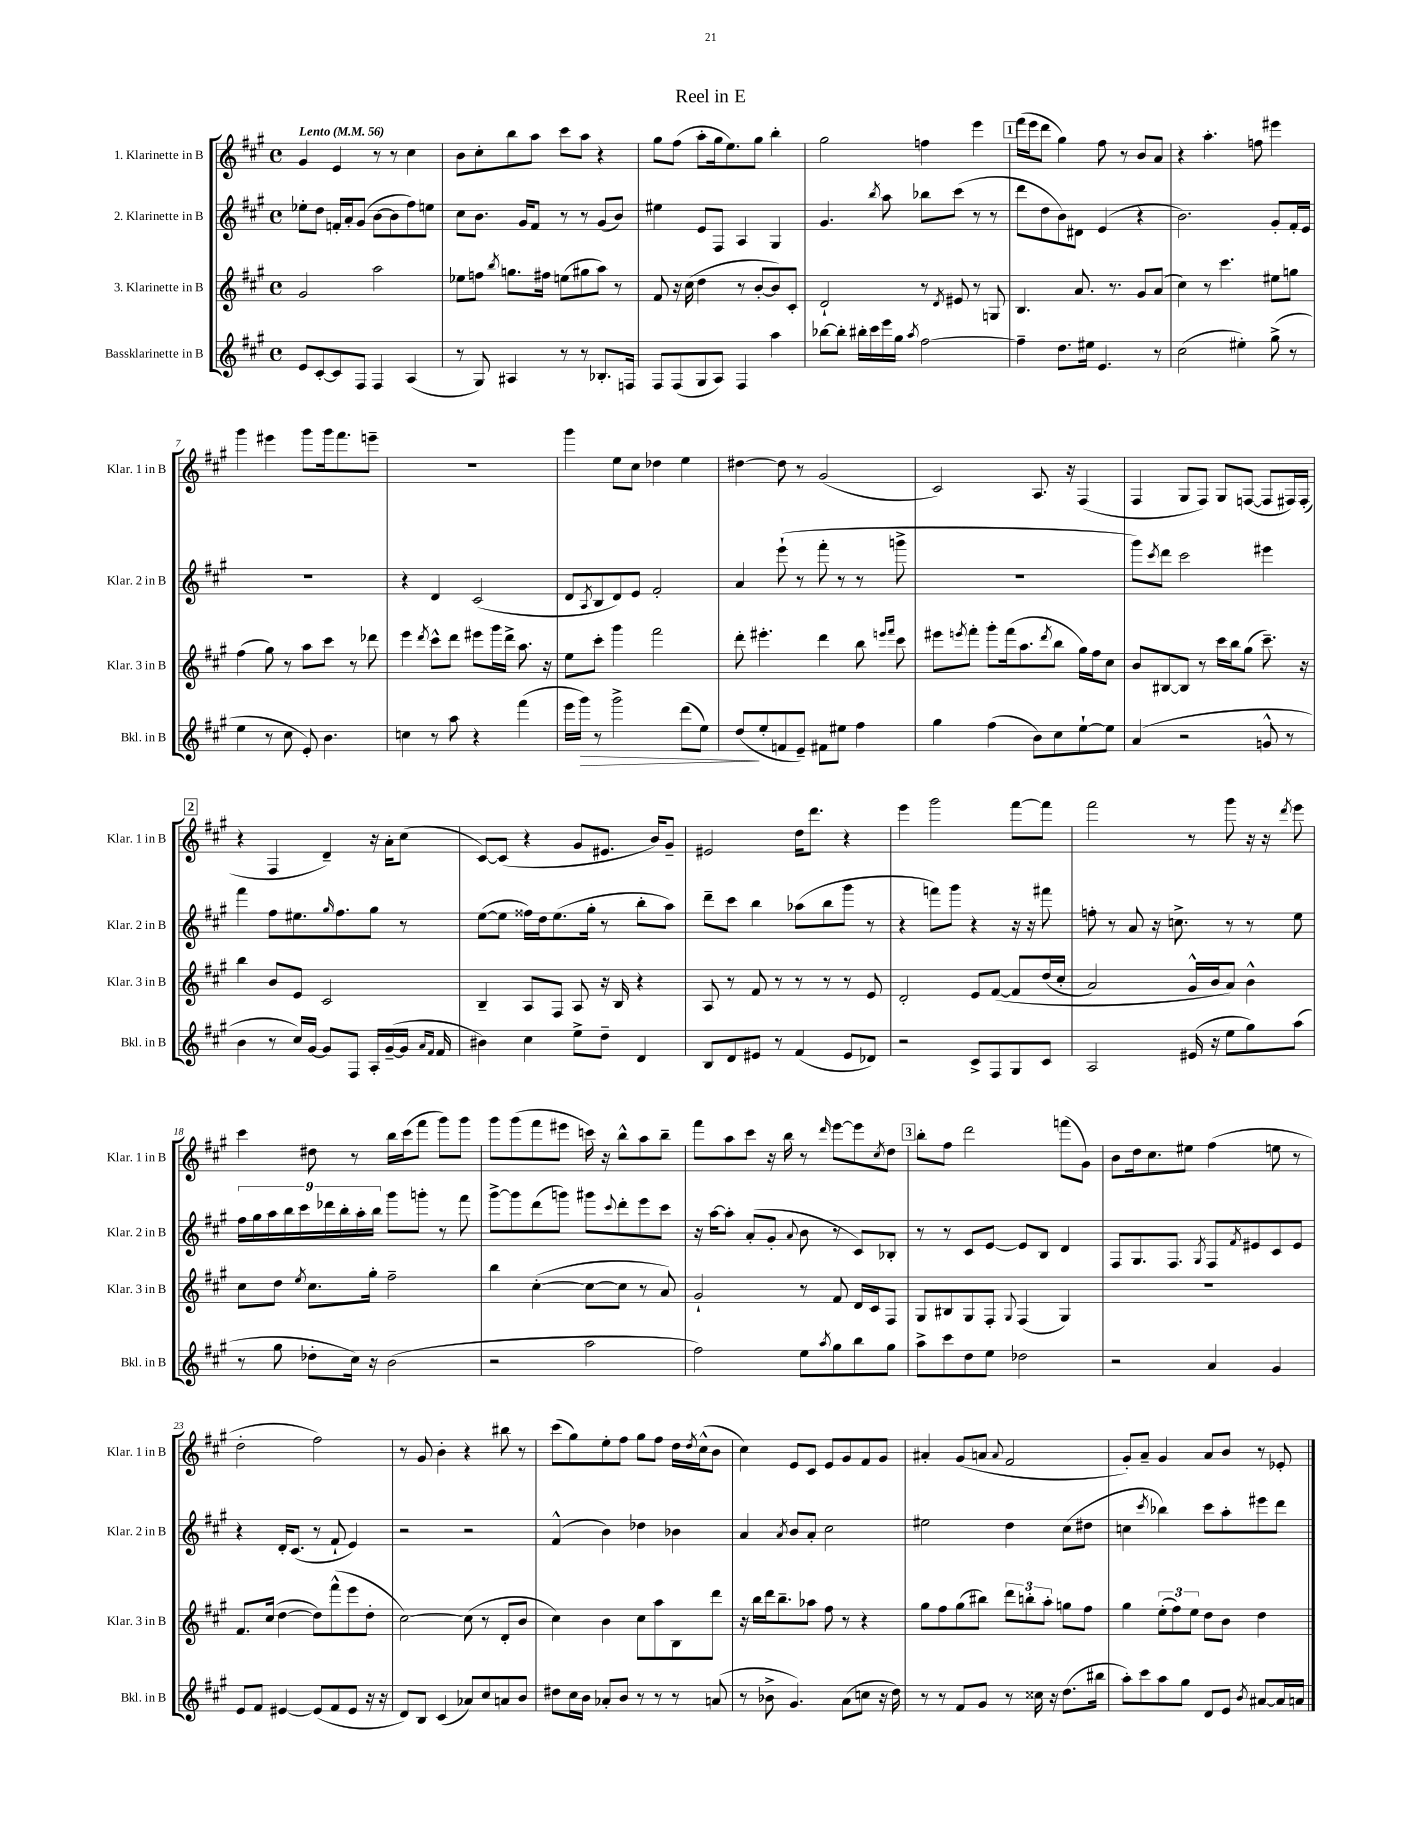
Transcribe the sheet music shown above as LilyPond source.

\header { title = "Reel in E" }
<<
\new StaffGroup <<
\new Staff = "s0" \with { instrumentName = "1. Klarinette in B" shortInstrumentName = "Klar. 1 in B" } {
    \clef treble \key a \major \defaultTimeSignature \time 4/4 \tempo "Lento" 4 = 56
    gis'4 e'4 r8 r8 cis''4 |
    b'8 cis''8-. b''8 a''8 cis'''8 a''8 r4 |
    gis''8 fis''8( a''8-. gis''16 e''8.) gis''8 b''4-. |
    gis''2 f''4 e'''4 |
    \mark \markup { \box "1" } fis'''16( e'''16 d'''8 gis''4) fis''8 r8 b'8 a'8 |
    r4 a''4.-. f''8 eis'''4 |
    gis'''4 eis'''4 gis'''8 gis'''16 fis'''8. e'''8-- |
    R1 |
    gis'''4 e''8 cis''8 des''4 e''4 |
    dis''4~ dis''8 r8 gis'2( |
    cis'2) a8. r16 fis4( |
    fis4 gis8 fis8) gis8 f8~( f8 fis16) fis16-.( |
    \mark \markup { \box "2" } r4 fis4 d'4--) r16 a'16-. cis''8( |
    cis'8~) cis'8( r4 gis'8 eis'8. b'16) gis'8-- |
    eis'2 d''16 d'''8. r4 |
    e'''4 gis'''2 fis'''8~ fis'''8 |
    fis'''2 r8 gis'''8 r16 r16 \acciaccatura { d'''8 } e'''8 |
    cis'''4 dis''8 r8 b''16 cis'''16( fis'''8 gis'''8) gis'''8 |
    gis'''8 gis'''8( fis'''8 eis'''8 c'''16) r16 b''8-^ a''8 b''8-- |
    fis'''8 a''8 cis'''8 r16 b''16 r8 \grace { d'''16 } e'''8~ e'''8 \acciaccatura { cis''8 } d''8 |
    \mark \markup { \box "3" } b''8-. fis''8 d'''2 f'''8( gis'8) |
    b'8 d''16 cis''8. eis''8 fis''4( e''8 r8 |
    d''2-. fis''2) |
    r8 gis'8 b'4-. r4 bis''8 r8 |
    cis'''8( gis''8) e''8-. fis''8 gis''8 fis''8 d''16 \acciaccatura { d''8 } cis''16-^( b'8 |
    cis''4) e'8 cis'8 e'8 gis'8 fis'8 gis'8 |
    ais'4-. gis'8( a'8 \appoggiatura { a'8 } fis'2 |
    gis'8-.) a'8-- gis'4 a'8 b'8 r8 ees'8-. \bar "|." |
}
\new Staff = "s1" \with { instrumentName = "2. Klarinette in B" shortInstrumentName = "Klar. 2 in B" } {
    \clef treble \key a \major \defaultTimeSignature \time 4/4
    ees''8-. d''8 f'16-. a'16-. gis'8( b'8~ b'8 fis''8) e''8 |
    cis''8 b'8. gis'16 fis'8 r8 r8 gis'8( b'8) |
    eis''4 e'8 fis8 a4 gis4 |
    gis'4. \acciaccatura { b''8 } a''8 bes''8 cis'''8( r8 r8 |
    \mark \markup { \box "1" } d'''8 d''8 b'8) dis'8 e'4( r4 |
    b'2.) gis'8-. fis'16-. e'16 |
    R1 |
    r4 d'4 cis'2( |
    d'8 \acciaccatura { a8 } b8 d'8) e'8 fis'2-. |
    a'4 e'''8-!( r8 fis'''8-. r8 r8 g'''8-> |
    R1 |
    gis'''8) \acciaccatura { cis'''8 } d'''8 cis'''2 eis'''4 |
    \mark \markup { \box "2" } fis'''4 fis''8 eis''8. \grace { gis''16 } fis''8. gis''8 r8 |
    e''8~( e''8 fisis''16) d''16 e''8.( gis''16-. r8 b''8-. a''8) |
    d'''8-- cis'''8 b''4 aes''8( b''8 gis'''8 r8 |
    r4 f'''8) gis'''8 r4 r16 r16 fis'''8 |
    f''8-. r8 a'8 r16 c''8.-> r8 r8 e''8 |
    \tuplet 9/8 { fis''16 gis''16 a''16 b''16 cis'''16 des'''16 b''16-. a''16-. b''16 } gis'''8 g'''8-. r8 fis'''8 |
    gis'''8~-> gis'''8 d'''8( g'''8) gis'''8 \appoggiatura { cis'''8 } d'''8-. e'''8 cis'''8 |
    r16 a''16~ a''8-. a'8-.( gis'8-. \appoggiatura { a'8 } b'8 r8 cis'8) bes8-. |
    \mark \markup { \box "3" } r8 r8 cis'8 e'8~ e'8 b8 d'4 |
    fis8 gis8. fis8. \acciaccatura { gis8 } fis8 \acciaccatura { fis'8 } eis'8 cis'8 eis'8 |
    r4 d'16-. cis'8.( r8 fis'8-! e'4) |
    r2 r2 |
    fis'4-^( b'4) des''4 bes'4 |
    a'4 \acciaccatura { a'8 } b'8 a'8-. cis''2 |
    eis''2 d''4 cis''8( dis''8 |
    c''4 \acciaccatura { cis'''8 } bes''4) cis'''8 a''8-. eis'''8 d'''8 \bar "|." |
}
\new Staff = "s2" \with { instrumentName = "3. Klarinette in B" shortInstrumentName = "Klar. 3 in B" } {
    \clef treble \key a \major \defaultTimeSignature \time 4/4
    gis'2 a''2 |
    ees''8 f''8 \acciaccatura { b''8 } g''8. fis''16 e''8( gis''8 a''8) r8 |
    fis'8 r16 cis''16( d''4 r8 b'8~-. b'8) cis'8-. |
    d'2-! r8 \acciaccatura { d'8 } eis'8 r8 g8 |
    \mark \markup { \box "1" } b4. a'8. r8. gis'8 a'8( |
    cis''4) r8 cis'''4. eis''8 g''8 |
    fis''4( gis''8) r8 a''8 cis'''8 r8 des'''8 |
    e'''4 \acciaccatura { d'''8 } cis'''8-^ d'''8 eis'''8 gis'''16 d'''16-> a''8. r16 |
    e''8 cis'''8-. gis'''4 fis'''2 |
    d'''8-. eis'''4.-. d'''4 b''8 \grace { e'''16 fis'''16 } cis'''8 |
    eis'''8 \acciaccatura { e'''8 } fis'''8-. gis'''8-. fis'''16( a''8. \acciaccatura { d'''8 } b''8 gis''16) fis''16 cis''8 |
    b'8 bis8~ bis8 r8 cis'''16 b''16 gis''8( cis'''8.--) r16 |
    \mark \markup { \box "2" } b''4 b'8 e'8 cis'2 |
    b4-- a8 fis8 a8 r16 b16 r4 |
    a8 r8 fis'8 r8 r8 r8 r8 e'8 |
    d'2-. e'8 fis'8~\( fis'8 d''16( cis''16-. |
    a'2) gis'16-^ b'16 a'8\) b'4-^ |
    cis''8 d''8 \acciaccatura { e''8 } cis''8. gis''16-. fis''2-- |
    b''4 cis''4~-.( cis''8~ cis''8 r8 a'8) |
    gis'2-! r8 fis'8 d'16 cis'16 fis8 |
    \mark \markup { \box "3" } gis8 bis8 gis8 fis8-. \appoggiatura { gis8 } fis4( gis4) |
    R1 |
    fis'8. cis''16( d''4~ d''8) fis'''8-^( e'''8 d''8-. |
    cis''2~) cis''8( r8 d'8-. b'8 |
    cis''4) b'4 cis''8 a''8 b8 d'''8 |
    r16 b''16 d'''16 b''8.-- aes''8 fis''8 r8 r4 |
    gis''8 fis''8 gis''8( bis''8) \tuplet 3/2 { d'''8 b''8-. a''8-. } g''8 fis''8 |
    gis''4 \tuplet 3/2 { e''8-.( fis''8) e''8 } d''8 b'8 d''4 \bar "|." |
}
\new Staff = "s3" \with { instrumentName = "Bassklarinette in B" shortInstrumentName = "Bkl. in B" } {
    \clef treble \key a \major \defaultTimeSignature \time 4/4
    e'8 cis'8~-. cis'8 fis8 fis4 a4( |
    r8 gis8) ais4 r8 r8 bes8.-. f16 |
    fis8 fis8( gis8 a8) fis4 a''4 |
    bes''8~ bes''8-. bis''16-. cis'''16 e'''16 gis''16 \acciaccatura { a''8 } fis''2~ |
    \mark \markup { \box "1" } fis''4-- d''8. eis''16 e'4. r8 |
    cis''2( eis''4-.) gis''8->( r8 |
    e''4 r8 cis''8 e'8-.) b'4. |
    c''4 r8 a''8 r4 fis'''4( |
    e'''16 gis'''16\>) r8 gis'''2-> d'''8( e''8) |
    d''8\!( e''8-. f'8 e'8--) fis'8 eis''8 fis''4 |
    gis''4 fis''4( b'8) cis''8 e''8~-! e''8 |
    a'4( r2 g'8-^ r8 |
    \mark \markup { \box "2" } b'4 r8 cis''16) gis'16~ gis'8 fis8 a16-. gis'16~--( gis'16 \grace { a'16 fis'16 } fis'16 |
    bis'4) cis''4 e''8-> d''8-- d'4 |
    b8 d'8 eis'8 r8 fis'4( eis'8 des'8) |
    r2 cis'8-> fis8 gis8 cis'8 |
    a2 eis'16( r16 e''8 gis''8) a''8( |
    r8 gis''8 des''8-. cis''16) r16 b'2( |
    r2 a''2 |
    fis''2) e''8 \acciaccatura { a''8 } gis''8 b''8 gis''8 |
    \mark \markup { \box "3" } a''8-> cis'''8 d''8 e''8 des''2 |
    r2 a'4 gis'4 |
    e'8 fis'8 eis'4~ eis'8( fis'8 eis'8 r16 r16 |
    d'8) b8 cis'4( aes'8) cis''8 a'8 b'8 |
    dis''8 cis''16 b'16 aes'8-. b'8 r8 r8 r8 a'8( |
    r8 bes'8-> gis'4.) a'8( c''8 r16 d''16) |
    r8 r8 fis'8 gis'8 r8 cisis''16 r16 d''8.( bis''16 |
    a''8-.) cis'''8 a''8 gis''8 d'8 e'8 \acciaccatura { b'8 } ais'8~ ais'16 a'16 \bar "|." |
}
>>
>>
